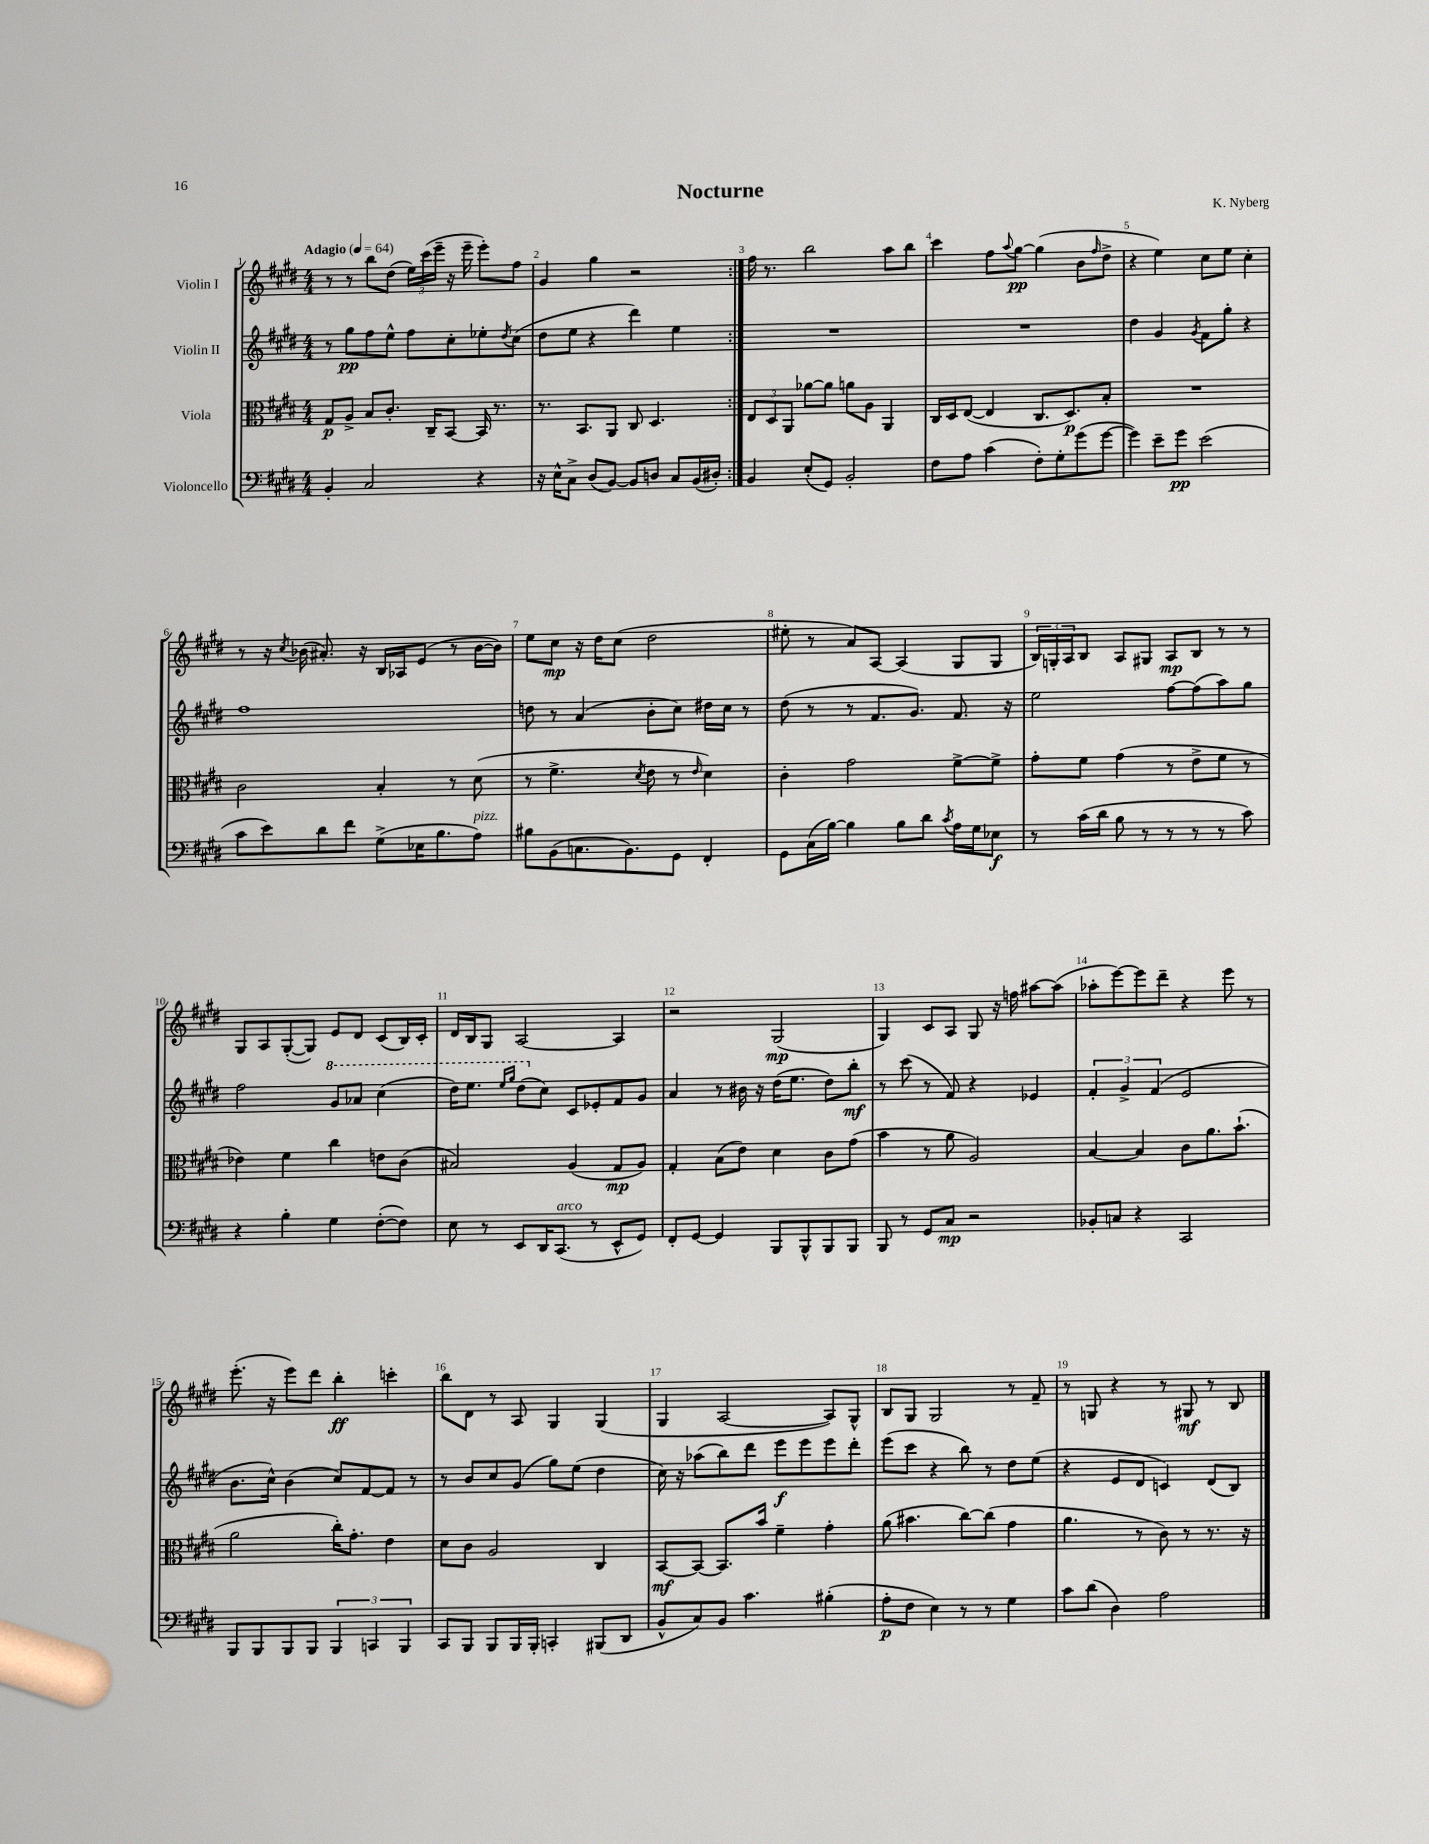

**kern	**kern	**kern	**kern
*staff4	*staff3	*staff2	*staff1
*clefF4	*clefC3	*clefG2	*clefG2
*k[f#c#g#d#]	*k[f#c#g#d#]	*k[f#c#g#d#]	*k[f#c#g#d#]
*M4/4	*M4/4	*M4/4	*M4/4
*MM64	*MM64	*MM64	*MM64
4BB'/	8G#/L	8r	8r
.	8A^/J	8gg#\L	8r
2C#/	8B/L	8ff#\	8bb\L
.	8.c#'/J	8ee^^\J	(8dd#\J
.	.	8ff#\L	24ee\LL)
.	.	.	(24ccc#\
.	16C#~/LK	.	.
.	.	.	24eee~\JJ
.	[8BB/J	8cc#'\	16r
.	.	.	16eee~\
4r	16BB/]	8ee-'\	8eee'\L)
.	8.r	.	.
.	.	8qdd#/	.
.	.	(8cc#\J	8ff#\J
=	=	=	=
16r	8.r	8dd#\L	4g#/
16E^^\LK	.	.	.
8C#^\J	.	8ee\J	.
.	8.BB/L	.	.
(8D#/L	.	4r	4gg#\
[8BB/J)	8AA/J	.	.
8BB/]L	8C#/	4ddd#\)	2r
8D/J	4.D#/	.	.
8C#/L	.	4ee\	.
(16BB/L	.	.	.
16D#'/JJ)	.	.	.
=:|!	=:|!	=:|!	=:|!
4BB/	12E/L	1r	16ff#\
.	.	.	8.r
.	12D#/	.	.
.	12AA/J	.	.
(8E'/L	[8a-\L	.	2bb\
8GG#/J)	8a-\]J	.	.
2BB'/	8a\L	.	.
.	8A\J	.	.
.	4AA/	.	8aa\L
.	.	.	8bb\J
=	=	=	=
8F#\L	16C#/LL	1r	4ccc#\
.	16D#/J	.	.
8A\J	([8E/J	.	.
(4c#\	4E/]	.	8ff#\L
.	.	.	8qqaa/
.	.	.	[8gg#\J
8F#'\L)	8.C#/L	.	(4gg#\]
8G#'\	.	.	.
.	8.D#/)	.	.
(8g#\	.	.	8b\L
.	.	.	16qqff#/
[8g#\J	8B'/J	.	8dd#^\J
=	=	=	=
4g#\])	1r	4dd#\	4r
8e~\L	.	4g#/	4ee\)
8g#\J	.	.	.
.	.	8qg#/	.
(2e\	.	8f#\L	8cc#\L
.	.	8gg#'\J	8ee\J
.	.	4r	4cc#'\
=	=	=	=
8c#\L	2c#\	1ff#	8r
8e\)	.	.	16r
.	.	.	8qcc#/
.	.	.	(16b-\
8d#\	.	.	8.a#'/)
8f#\J	.	.	.
.	.	.	16r
(8G#^\L	4B'/	.	16B/LL
.	.	.	16A-/J
16E-\K	.	.	(8e/J
8.B\	.	.	.
.	8r	.	8r
8A\J)	(8d#\	.	[16b-\LL
.	.	.	16b-\]JJ)
=	=	=	=
8B#\L	8r	8dd\	8ee\L
(8BB\	4.f#^\	8r	8cc#\J
8.C\	.	(4a/	16r
.	.	.	16dd#\LK
.	.	.	(8cc#\J
8.BB\)	.	.	.
.	8qd#/	.	.
.	8e\	8b'\L	2dd#\
8GG#\J	8r	8cc#\J)	.
.	16qqe/	.	.
4FF#'/	4d#\)	16dd#\LL	.
.	.	16cc#\JJ	.
.	.	8r	.
=	=	=	=
8GG#\L	4c#'\	(8dd#\	8ee#'\
(16C#\L	.	8r	8r
[16B\JJ)	.	.	.
4B\]	2g#\	8r	8a/L)
.	.	8.f#/L	[8A/J
8B\L	.	.	(4A/]
.	.	8.g#/J)	.
8d#\J	.	.	.
8qc#/	.	.	.
16A\LL	[8f#^\L	8.f#/	8G#/L
16G#\J	.	.	.
8E-\J	8f#^\]J	.	8G#/J
.	.	16r	.
=	=	=	=
8r	8g#'\L	2ee\	24B/LL)
.	.	.	24G'/
.	.	.	24A/J
(16c#\LL	8f#\J	.	8B/J
16d#\JJ	.	.	.
8B\	(4g#\	.	8A/L
8r	.	.	8G#/J
8r	8r	[8ff#\L	8A/L
8r	8e^\L	(8ff#\]	8B/J
8r	8f#\J	8aa\)	8r
8c#\)	8r	8gg#\J	8r
=	=	=	=
4r	4e-\)	2ff#\	8G#/L
.	.	.	8A/
4B'\	4f#\	.	([8G#'/
.	.	.	8G#/]J)
4G#\	4cc#\	8gg#/L	8e/L
.	.	8aa-/J	8d#/J
([8F#'\L	8e\L	(4ccc#\	(8c#/L
8F#\]J)	(8c#\J	.	16B/L)
.	.	.	16c#'/JJ
=	=	=	=
8E\	2B#/)	16ddd#\LK)	16d#/LL
.	.	8.eee\J	16B/J
8r	.	.	8G#/J
.	.	16qqeee/LL	.
.	.	16qqggg#/JJ	.
8EE/L	.	(8ddd#\L	[2A/
16DD#/K	.	8cc#\J)	.
(8.CC#/J	.	.	.
.	(4A/	8c#/L	.
8r	.	8e-'/	.
8EE^^/L	8G#/L	8f#/	4A/]
8GG#/J)	8A/J)	8g#/J	.
=	=	=	=
8FF#'/L	4G#'/	4a/	2r
[8GG#/J	.	.	.
4GG#/]	(8B\L	8r	.
.	8e\J)	16b#\	.
.	.	16r	.
8BBB/L	4d#\	(16dd#\LK	(2G#/
.	.	8.ee\J	.
8BBB^^/	.	.	.
8BBB/	8c#\L	8dd#\L)	.
8BBB/J	(8g#\J	8bb'\J	.
=	=	=	=
8BBB/	4b\	8r	4G#/)
8r	.	(8ccc#\	.
8GG#/L	8r	8r	8c#/L
8C#/J	8a\	8f#/)	8A/J
2r	2A/)	4r	8G#/
.	.	.	16r
.	.	.	16ff\
.	.	4e-/	[8aa#\L
.	.	.	(8aa#\]J
=	=	=	=
8BB-'/L	[4B/	6f#'/	8aa-'\L
8C/J	.	.	[8eee\)
.	.	6g#^/	.
4r	4B/]	.	8eee\]
.	.	(6f#/	.
.	.	.	8ddd#~\J
2CC#/	8c#\L	2e/	4r
.	8.a\	.	.
.	.	.	8eee\
.	(8.b`\J	.	.
.	.	.	8r
=	=	=	=
8BBB/L	2a\	8.b\L	(8.eee'\
8BBB/	.	.	.
.	.	16cc#^^\Jk)	16r
8BBB/	.	(4b\	8eee\L)
8BBB/J	.	.	8ddd#\J
6BBB/	16cc#'\LK)	8cc#/L)	4bb'\
.	8.g#'\J	.	.
.	.	[8f#/	.
6CC/	.	.	.
.	4e\	8f#/]J	4ccc'\
6BBB/	.	.	.
.	.	8r	.
=	=	=	=
8CC#/L	8d#\L	8r	8bb\L
8BBB/J	8c#\J	8b/L	8d#\J
8BBB/L	2A/	8cc#/	8r
16BBB/L	.	(8g#/J	8A/
16BBB'/JJ	.	.	.
4CC'/	.	8gg#\L)	4G#/
.	.	(8ee\J	.
(8BBB#/L	4C#/	4dd#\	(4G#/
8DD#/J	.	.	.
=	=	=	=
8BB^^/L	[8BB/L	16cc#\)	4G#/
.	.	16r	.
8C#/)	8BB/_J	(8aa-\L	.
8BB/J	8.BB/]L	8bb\)	[2A/
4.c#\	.	8ddd#\J	.
.	16b/Jk	.	.
.	4f#~\	8eee\L	.
.	.	8eee\	.
(4B#'\	4g#'\	8eee\	8A/]L)
.	.	8ddd#'\J	8G#^^/J
=	=	=	=
8A'\L	(8a\	(8eee\L	8B/L
8F#\J	4.b#\	8ccc#\J	8G#/J
4E\)	.	4r	2G#/
8r	[8cc#\L)	8bb\)	.
8r	(8cc#\]J	8r	.
4G#\	4g#\	8dd#\L	8r
.	.	(8ee\J	8f#~/
=	=	=	=
8c#\L	4.a\	4r	8r
(8d#\J	.	.	8G/
4D#\)	.	8e/L	4r
.	8r	8d#/J	.
2A\	8c#\)	4c/)	8r
.	8r	.	8G#/
.	8.r	(8d#/L	8r
.	.	8B/J)	8B/
.	16r	.	.
==	==	==	==
*-	*-	*-	*-
